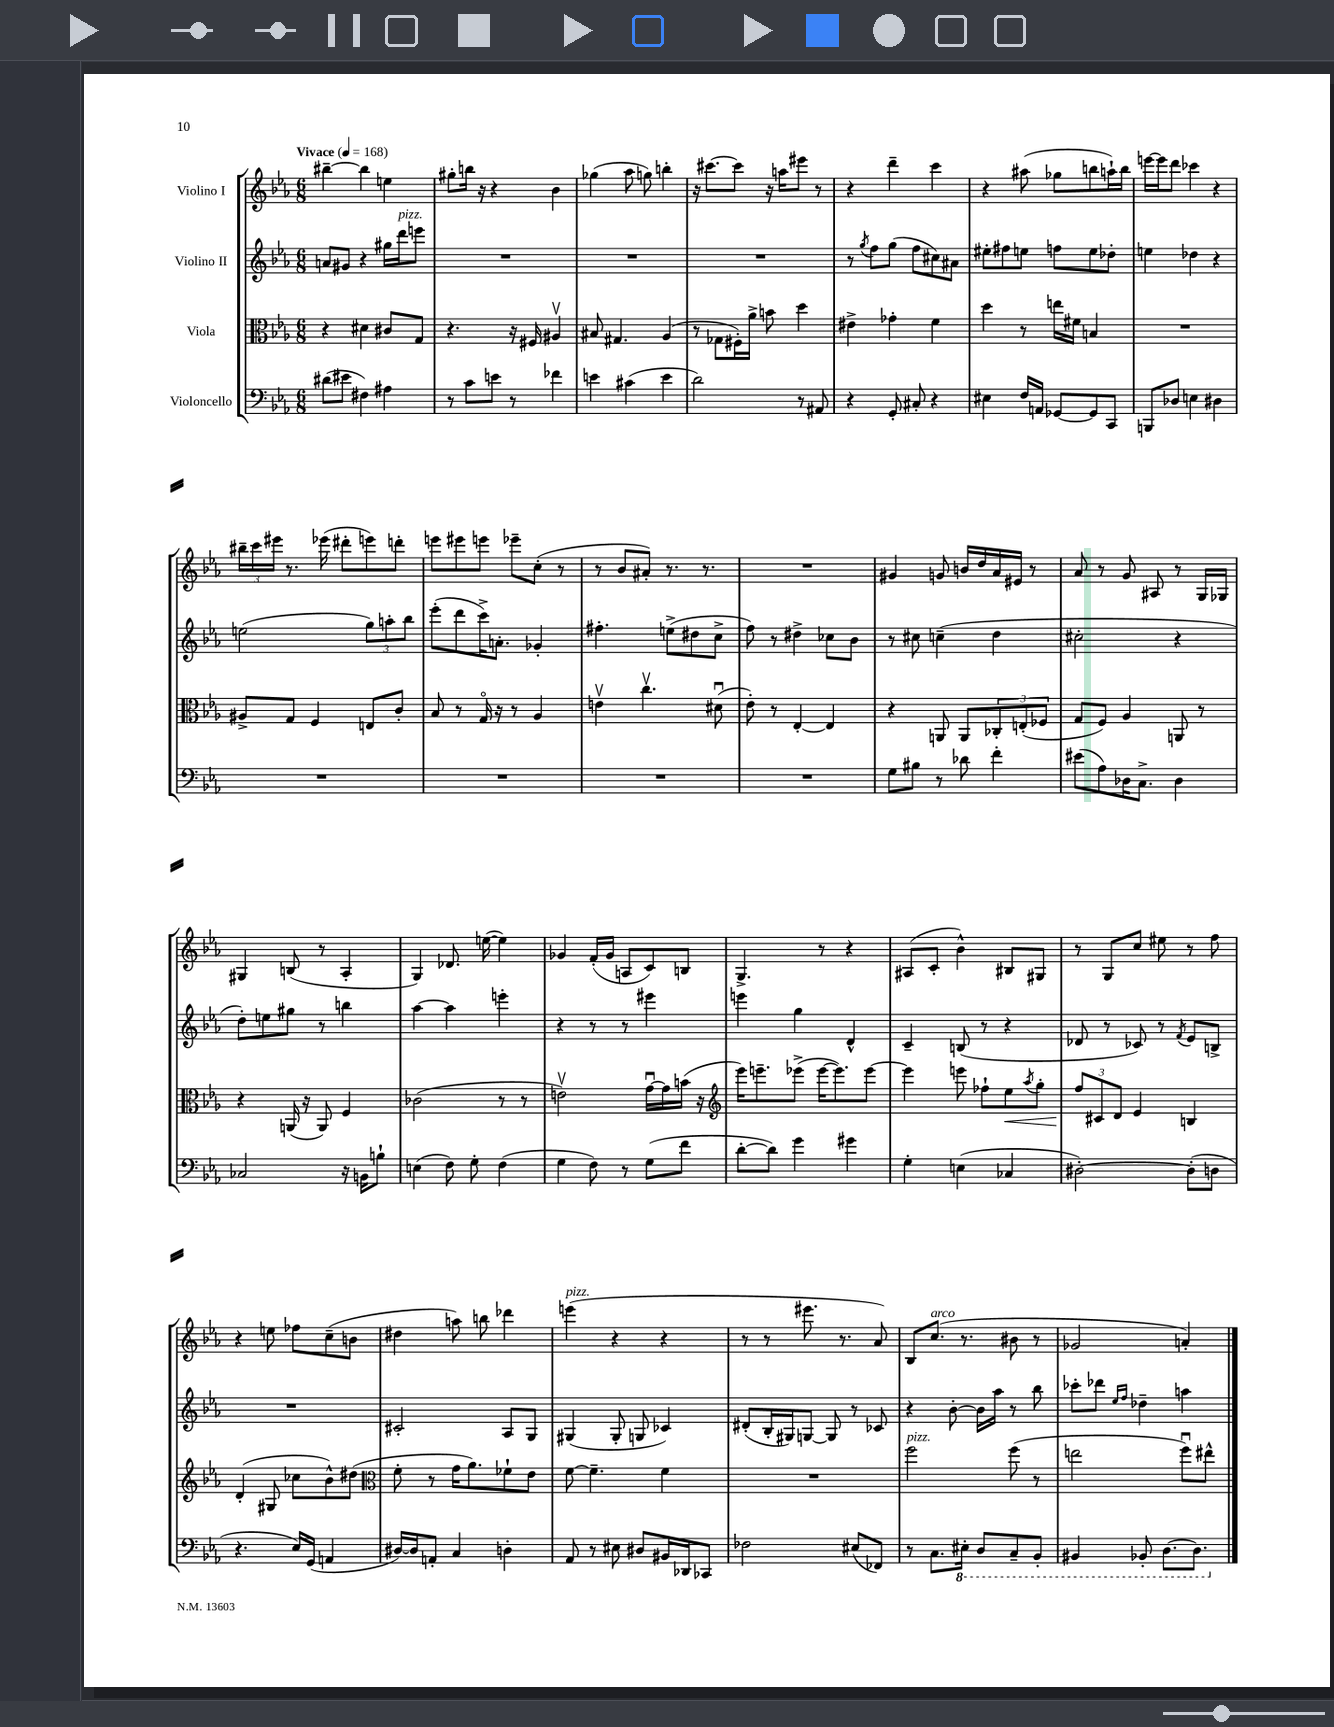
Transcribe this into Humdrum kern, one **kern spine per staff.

**kern	**kern	**dynam	**kern	**kern
*part4	*part3	*part3	*part2	*part1
*staff4	*staff3	*staff3	*staff2	*staff1
*I"Violoncello	*I"Viola	*	*I"Violino II	*I"Violino I
*clefF4	*clefC3	*	*clefG2	*clefG2
*k[b-e-a-]	*k[b-e-a-]	*	*k[b-e-a-]	*k[b-e-a-]
*M6/8	*M6/8	*	*M6/8	*M6/8
*MM168	*MM168	*	*MM168	*MM168
=1	=1	=1	=1	=1
!	!	!	!	!LO:TX:a:B:t=Vivace
(8d#X\L	4r	.	8an/L	[4bb#X~\
8e#X\J	.	.	8g#X/J	.
4F#X\)	4d#X\	.	4r	4bb#\]
4A#X\	8c#X/L	.	16gg#X\LL	4een\
!	!	!	!LO:TX:a:i:t=pizz.	!
.	.	.	16ddd\J	.
.	8G/J	.	8eeen\J	.
=2	=2	=2	=2	=2
8r	4.r	.	2.r	8gg#X'\L
8c\L	.	.	.	16bbn\Jk
.	.	.	.	16r
8en\J	.	.	.	4r
8r	16r	.	.	.
.	16F#X/	.	.	.
4f-X\	4A#Xv/	.	.	4b-\
=3	=3	=3	=3	=3
4en\	8B#X/	.	2.r	(4gg-X\
.	4.G#X/	.	.	.
(4c#X\	.	.	.	8aa-\
.	.	.	.	8ggn\)
4e\	(4A-/	.	.	4bbn'\
=4	=4	=4	=4	=4
2d\)	8r	.	2.r	16r
.	.	.	.	[8.ccc#X\L
.	8G-X\L	.	.	.
.	16F#X'\L)	.	.	8ccc#\J]
.	16a-^\JJ	.	.	.
.	8bn\	.	.	16r
.	.	.	.	16aan\KL
8r	4dd\	.	.	8eee#X\J
8AA#X/	.	.	.	8r
=5	=5	=5	=5	=5
4r	4e#X^\	.	8r	4r
.	.	.	8qgg/	.
.	.	.	8ff\L	.
8GG'/	4g-X'\	.	(8gg\J	4ddd~\
8C#X'/	.	.	8ff\L	.
4r	4f\	.	8cc#X\)	4ccc\
.	.	.	8a#X\J	.
=6	=6	=6	=6	=6
4E#X\	4dd\	.	8ee#X'\L	4r
.	.	.	8ff#X\	.
16F/LL	8r	.	8een\J	(8aa#X\
16AAn/JJ	.	.	.	.
[8GG-X/L	16een\LL	.	8ffn\L	8gg-X\L
.	16f#X\JJ	.	.	.
8GG-/]	4Bn/	.	8ee\	8bbn\
8CC/J	.	.	8dd-X'\J	16aan`\L)
.	.	.	.	16bb\JJ
=7	=7	=7	=7	=7
8BBBn/L	2.r	.	4een\	[16eeen\LL
.	.	.	.	16eee\J]
8D-X/J	.	.	.	8ddd\J
4En\	.	.	4dd-X\	4ccc-X\
4D#X\	.	.	4r	4r
!!LO:LB:g=z
=8	=8	=8	=8	=8
2.r	8A#X^/L	.	(2een\	24bb#X~\LL
.	.	.	.	24ccc\
.	.	.	.	24eee#X\JJ
.	8G/J	.	.	8.r
.	4F/	.	.	.
.	.	.	.	(16eee-X\
.	.	.	.	8ddd#X'\L
.	8En/L	.	12gg\L)	8eeen\)
.	.	.	12aan'\	.
.	8c'/J	.	.	8dddn'\J
.	.	.	12bb-\J	.
=9	=9	=9	=9	=9
2.r	8B-/	.	(8eee-'\L	8eeen\L
.	8r	.	8ddd\	8eee#X\
.	16G/	.	16ccc^\K)	8eeen\J
.	16r	.	8.an'\J	.
.	8r	.	.	8eee-X~\L
.	4A-/	.	4g-X'/	(8cc'\J
.	.	.	.	8r
=10	=10	=10	=10	=10
2.r	4env\	.	4.ff#X'\	8r
.	.	.	.	8b-/L
.	4.ccv\	.	.	8a#X'/J)
.	.	.	(8een^\L	8.r
.	.	.	8dd#X\	.
.	.	.	.	8.r
.	(8d#Xu\	.	8cc^\J	.
=11	=11	=11	=11	=11
2.r	8e-'\)	.	8ff\)	2.r
.	8r	.	8r	.
.	[4E-'/	.	4dd#X^\	.
.	4E-/]	.	8cc-X\L	.
.	.	.	8b-\J	.
=12	=12	=12	=12	=12
8G\L	4r	.	8r	4g#X/
8B#X\J	.	.	8cc#X\	.
8r	8AAn/	.	(4ccn~\	8gn/
8d-X\	8AA/L	.	.	16bn/LL
.	.	.	.	16dd/
4f'\	12C-X'/	.	4dd\	16a-/
.	.	.	.	16e#X/JJ
.	(12En'/	.	.	.
.	.	.	.	8r
.	12F-X/J	.	.	.
=13	=13	=13	=13	=13
(8e#X\L	8G/L	.	2cc#X'\	8a-/
8A-\)	8F/J)	.	.	8r
16D-X\K	4A-/	.	.	8g/
8.C^\J	.	.	.	.
.	.	.	.	8A#X/
4D-\	8AAn/	.	4r	8r
.	8r	.	.	16G/LL
.	.	.	.	16G-X/JJ
!!LO:LB:g=z
=14	=14	=14	=14	=14
2C-X/	4r	.	8dd'\L)	4G#X/
.	.	.	8een\	.
.	(16AAn/	.	8gg#X\J	(8Bn/
.	16r	.	.	.
.	8AA/)	.	8r	8r
16r	4F/	.	4bbn\	4A-'/
16BBn\KL	.	.	.	.
8Bn`\J	.	.	.	.
=15	=15	=15	=15	=15
(4En\	(2c-X\	.	[4aa-\	4G/)
8F\)	.	.	4aa-\]	8.d-X/
8G'\	.	.	.	.
.	.	.	.	([16een\
(4F\	8r	.	4eeen'\	4ee\])
.	8r	.	.	.
=16	=16	=16	=16	=16
4G\	2env\)	.	4r	4g-X/
8F\)	.	.	8r	(16f'/LL
.	.	.	.	16g-/JJ
8r	.	.	8r	8An/L
(8G\L	[16gu\LL	.	4eee#X\	8c/)
.	16g\]	.	.	.
8f\J	(16bn\JJ	.	.	8Bn/J
.	16r	.	.	.
=17	=17	=17	=17	=17
*	*clefG2	*	*	*
[8d'\L	16eee-\KL)	.	4eeen\	4.G^/
.	8.eeen~\	.	.	.
8d\J])	.	.	.	.
4g\	(8eee-X^\J	.	4gg\	.
.	[16eee-\KL	.	.	8r
.	8.eee-\])	.	.	.
4g#X\	.	.	4d^^/	4r
.	[8eee-\J	.	.	.
=18	=18	=18	=18	=18
4G'\	4eee-\]	.	4c~/	(8A#X/L
.	.	.	.	8c'/J
(4En\	8eeen\	.	(8Bn/	4b-^^\)
.	8ff-X`\L	.	8r	.
!	!	!LO:HP:b	!	!
4C-X/	8ee-\	<	4r	8B#X/L
.	8qaa-/	.	.	.
.	8gg'\J	.	.	8G#X/J
=19	=19	=19	=19	=19
[2D#X'\)	12ff/L	.	8d-X/	8r
.	12c#X/	[	.	.
.	.	.	8r	8G/L
.	12d/J	.	.	.
.	4e-/	.	8c-X/)	8cc/J
.	.	.	8r	8ee#X\
.	.	.	8qf/	.
(8D#'\L]	4Bn/	.	8e-/L	8r
8Dn\J	.	.	8Bn^/J	8ff\
!!LO:LB:g=z
=20	=20	=20	=20	=20
4.r	(4d'/	.	2.r	4r
.	8G#X/	.	.	8een\
16E-/LL)	8cc-X\L	.	.	8ff-X\L
(16GG/JJ	.	.	.	.
4AAn/	8b-^^\)	.	.	(8cc~\
.	(8dd#X\J	.	.	8bn\J
=21	=21	=21	=21	=21
*	*clefC3	*	*	*
[16D#X/LL)	8f'\	.	2c#X'/	4dd#X\
16D#/J]	.	.	.	.
8AAn'/J	8r	.	.	.
4C/	16g\KL	.	.	8aan\)
.	8.a-\)	.	.	.
.	.	.	.	8bbn\
4Dn'\	8f-X`\	.	8A-/L	4ddd-X\
.	8e-\J	.	8G/J	.
=22	=22	=22	=22	=22
!	!	!	!	!LO:TX:a:i:t=pizz.
8AA-/	[8f\	.	(4G#X/	(4eeen\
8r	4.f~\]	.	.	.
8E#X\	.	.	8G#'/	4r
8D#X/L	.	.	8Gn/	.
16BB#X/L	4f\	.	4c-X/)	4r
16DD-X/J	.	.	.	.
8CC-X/J	.	.	.	.
=23	=23	=23	=23	=23
2F-X\	2.r	.	(8d#X'/L	8r
.	.	.	16B-'/L	8r
.	.	.	16G#X/J)	.
.	.	.	[8Gn/J	8.eee#X\
.	.	.	8G/]	.
.	.	.	.	8.r
(8E#X/L	.	.	8r	.
8FF-X/J)	.	.	8c-X/	8a-/)
=24	=24	=24	=24	=24
!	!LO:TX:a:i:t=pizz.	!	!	!
8r	2ff\	.	4r	8B-/L
!	!	!	!	!LO:TX:a:i:t=arco
8.C\L	.	.	.	(8.cc/J
.	.	.	[8b-'\	.
*8ba	*	*	*	*
16EE#X'\Jk	.	.	.	8.r
8DD/L	.	.	16b-\LL]	.
.	.	.	16aa-\JJ	.
8CC~/	(8ff\	.	8r	8b#X\
8BBB-'/J	8r	.	8bb-\	8r
=25	=25	=25	=25	=25
4BBB#X/	2een\	.	8ccc-X'\L	2g-X/
.	.	.	8ddd-X\J	.
.	.	.	16qqee-/LL	.
.	.	.	16qqff/JJ	.
8BBB-X'/	.	.	4dd-X~\	.
[8.DD\L	.	.	.	.
.	8ffu\L)	.	4aan\	4an'/)
8.DD\J]	.	.	.	.
.	8ee#X^^\J	.	.	.
*X8ba	*	*	*	*
==	==	==	==	==
*-	*-	*-	*-	*-
